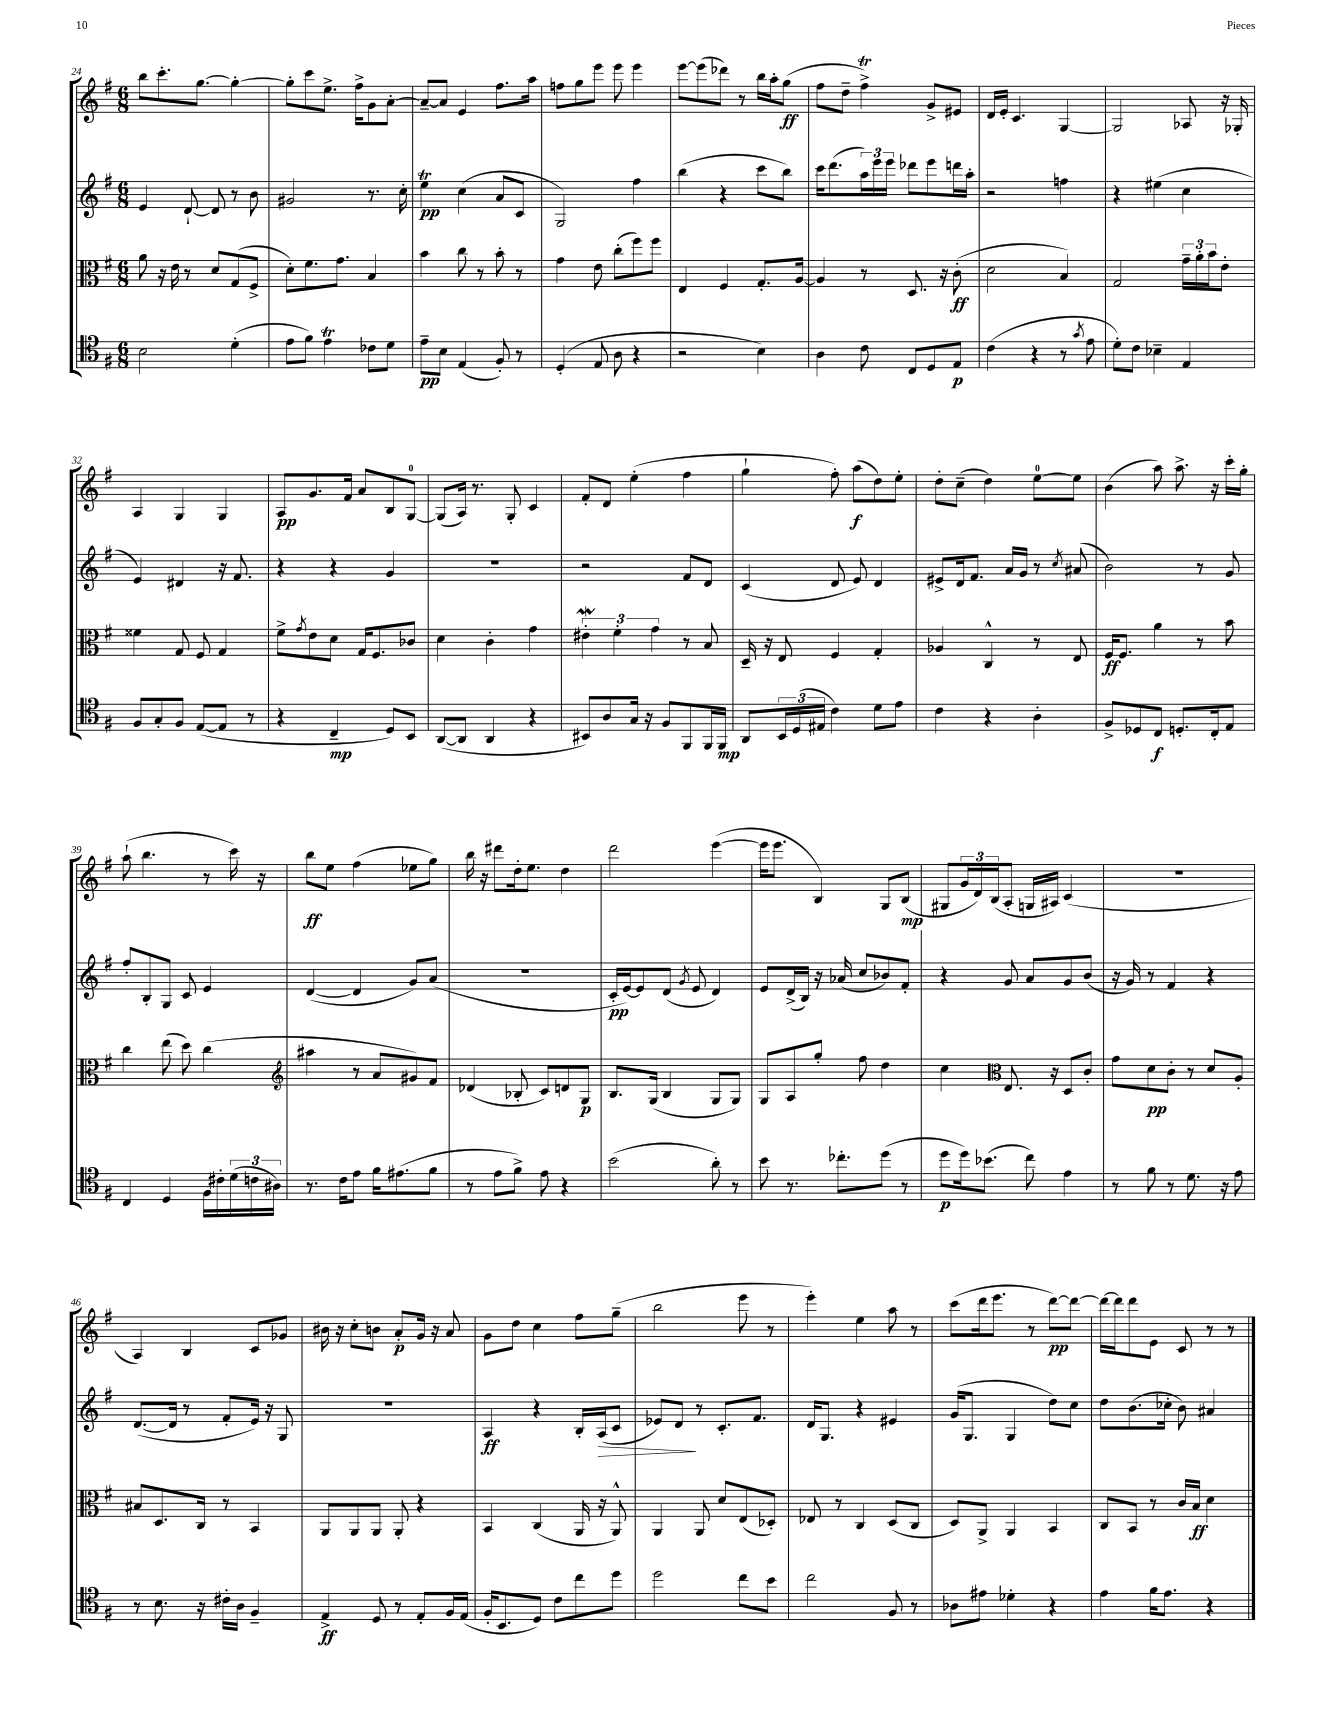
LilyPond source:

<<
\new StaffGroup <<
\new Staff = "s0" {
    \clef treble \key g \major \numericTimeSignature \time 6/8
    b''8 c'''8.-. g''8.~ g''4~-. |
    g''8-. c'''8 e''8.-> fis''16-> g'8 a'8~-. |
    a'8~-- a'8 e'4 fis''8. a''16 |
    f''8 g''8 e'''8 e'''8 e'''4 |
    e'''8~ e'''8( des'''8) r8 b''16 a''16-. g''8\ff( |
    fis''8 d''8-- fis''4->\trill) g'8-> eis'8 |
    d'16 e'16-. c'4. g4~ |
    g2 aes8 r16 ges16-. |
    a4 g4 g4 |
    a8\pp g'8. fis'16 a'8 b8 g8-0~ |
    g8( a16) r8. g8-. c'4 |
    fis'8-. d'8 e''4-.( fis''4 |
    g''4-! fis''8-.) a''8\f( d''8) e''8-. |
    d''8-. c''8--( d''4) e''8-0~ e''8 |
    b'4( a''8) a''8.-> r16 c'''16-. g''16-. |
    a''8-!( b''4. r8 c'''16) r16 |
    b''8\ff e''8 fis''4( ees''8 g''8) |
    b''16 r16 dis'''8 d''16-. e''8. d''4 |
    d'''2 e'''4~( |
    e'''16 e'''8. b4) g8 b8\mp( |
    gis8 \tuplet 3/2 { g'16 d'16) b16( } a8-. g16 ais16) c'4( |
    R2. |
    a4) b4 c'8 ges'8 |
    bis'16 r16 c''8-. b'8 a'8-.\p g'16 r16 a'8 |
    g'8 d''8 c''4 fis''8 g''8--( |
    b''2 e'''8 r8 |
    e'''4-.) e''4 a''8 r8 |
    c'''8( d'''16 e'''8. r8 d'''8~\pp) d'''8~ |
    d'''16~ d'''16 d'''8 e'8 c'8 r8 r8 \bar "|." |
}
\new Staff = "s1" {
    \clef treble \key g \major \numericTimeSignature \time 6/8
    e'4 d'8~-! d'8 r8 b'8 |
    gis'2 r8. c''16-. |
    e''4\trill\pp c''4( a'8 c'8 |
    g2) fis''4 |
    b''4( r4 c'''8 b''8) |
    c'''16 d'''8.( \tuplet 3/2 { a''16) e'''16 e'''16 } des'''8 e'''8 d'''16 a''16-. |
    r2 f''4 |
    r4 eis''4( c''4 |
    e'4) dis'4 r16 fis'8. |
    r4 r4 g'4 |
    R2. |
    r2 fis'8 d'8 |
    c'4( d'8 e'8) d'4 |
    eis'8-> d'16 fis'8. a'16 g'16 r8 \acciaccatura { c''8 } ais'8( |
    b'2) r8 g'8 |
    fis''8-. b8-. g8 c'8 e'4 |
    d'4~( d'4 g'8) a'8( |
    R2. |
    c'16-.\pp e'16~) e'8 d'8( \acciaccatura { g'8 } e'8 d'4) |
    e'8 d'16->( b16) r16 aes'16( c''8 bes'8) fis'8-. |
    r4 g'8 a'8 g'8 b'8( |
    r16 g'16) r8 fis'4 r4 |
    d'8.~( d'16 r8 fis'8-. e'16) r16 g8 |
    R2. |
    a4\ff r4 b16-. a16\>( c'8 |
    ees'8) d'8\! r8 c'8.-. fis'8. |
    d'16 g8. r4 eis'4 |
    g'16( g8. g4 d''8) c''8 |
    d''8 b'8.( ces''16-. b'8) ais'4 \bar "|." |
}
\new Staff = "s2" {
    \clef alto \key g \major \numericTimeSignature \time 6/8
    a'8 r16 e'16 r8 d'8 g8( fis8-> |
    d'8-.) fis'8. g'8. b4 |
    b'4 c''8 r8 b'8-. r8 |
    g'4 e'8 c''8-.( fis''8) fis''8 |
    e4 fis4 g8.-. a16~ |
    a4 r8 d8. r16 c'8-.\ff( |
    d'2 b4) |
    g2 \tuplet 3/2 { g'16-- a'16-. b'16 } e'8-. |
    fisis'4 g8 fis8 g4 |
    fis'8-> \acciaccatura { g'8 } e'8 d'8 g16 fis8. ces'8 |
    d'4 c'4-. g'4 |
    \tuplet 3/2 { eis'4-.\mordent fis'4-. g'4 } r8 b8 |
    d16-- r16 e8 fis4 g4-. |
    aes4 c4-^ r8 e8 |
    fis16\ff fis8. a'4 r8 b'8 |
    c''4 e''8( d''8) c''4( |
    \clef treble ais''4 r8 a'8 gis'8) fis'8 |
    des'4( bes8-. c'8) d'8 g8\p |
    b8. g16( b4 g8 g8) |
    g8 a8 g''8-. fis''8 d''4 |
    c''4 \clef alto e8. r16 d8 c'8-. |
    g'8 d'8\pp c'8-. r8 d'8 a8-. |
    bis8 d8. c16 r8 b,4 |
    a,8 a,8 a,8 a,8-. r4 |
    b,4 c4( a,16 r16 a,8-^) |
    a,4 a,8 d'8 e8( des8-.) |
    ees8 r8 c4 d8( c8 |
    d8) a,8-> a,4 b,4 |
    c8 b,8 r8 c'16 b16\ff d'4 \bar "|." |
}
\new Staff = "s3" {
    \clef tenor \key g \major \numericTimeSignature \time 6/8
    b2 d'4-.( |
    e'8 fis'8) e'4\trill ces'8 d'8 |
    e'8--\pp b8 e4( fis8-.) r8 |
    d4-.( e8 a8 r4 |
    r2 b4) |
    a4 c'8 c8 d8 e8\p |
    c'4( r4 r8 \acciaccatura { g'8 } e'8 |
    d'8-.) c'8 bes4-- e4 |
    fis8 g8-. fis8 e8~( e8 r8 |
    r4 c4--\mp d8) b,8 |
    a,8~( a,8 a,4 r4 |
    bis,8) a8 g16 r16 fis8 fis,8 fis,16 fis,16\mp |
    a,8 \tuplet 3/2 { b,16 d16( eis16 } c'4) d'8 e'8 |
    c'4 r4 a4-. |
    fis8-> des8 c8\f d8.-. c16-. e8 |
    c4 d4 fis16 cis'16-. \tuplet 3/2 { d'16( c'16 ais16) } |
    r8. c'16 e'8 fis'16 eis'8.( fis'8 |
    r8 e'8 fis'8->) e'8 r4 |
    b'2( a'8-.) r8 |
    b'8 r8. ces''8.-. d''8( r8 |
    d''8\p d''16) bes'8.( c''8) e'4 |
    r8 fis'8 r8 d'8. r16 e'8 |
    r8 b8. r16 cis'16-. a16 fis4-- |
    e4->\ff d8 r8 e8-. fis16 e16( |
    fis16-. b,8. d8) c'8 c''8 d''8 |
    d''2 c''8 b'8 |
    c''2 fis8 r8 |
    aes8 eis'8 des'4-. r4 |
    e'4 fis'16 e'8. r4 \bar "|." |
}
>>
>>
\layout { \context { \Score currentBarNumber = #24 } }
